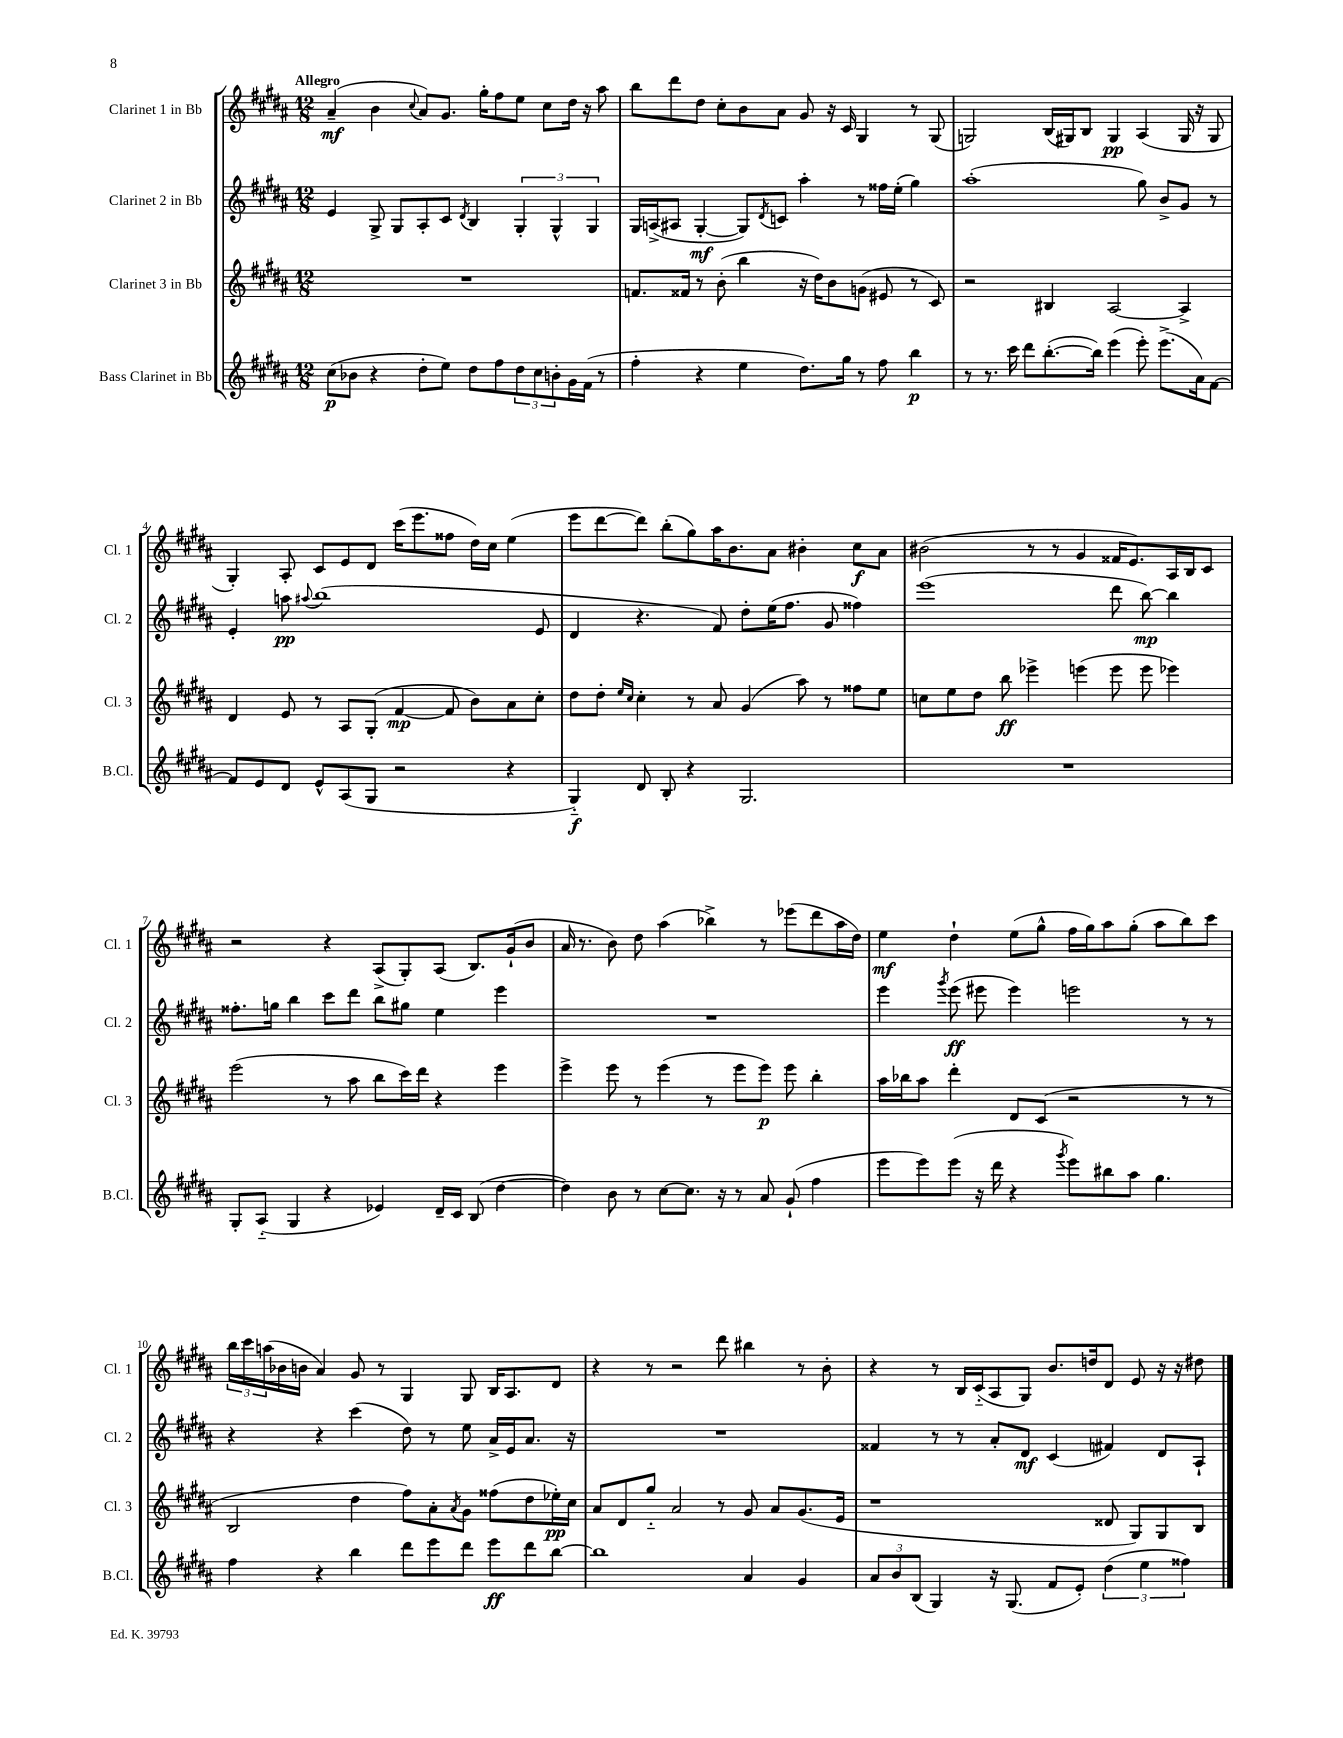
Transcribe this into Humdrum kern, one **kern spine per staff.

**kern	**kern	**kern	**kern
*staff4	*staff3	*staff2	*staff1
*clefG2	*clefG2	*clefG2	*clefG2
*k[f#c#g#d#a#]	*k[f#c#g#d#a#]	*k[f#c#g#d#a#]	*k[f#c#g#d#a#]
*M12/8	*M12/8	*M12/8	*M12/8
(8cc#	1.r	4e	(4a#~
8b-	.	.	.
4r	.	8G#^	4b
.	.	8G#	.
.	.	.	8qqcc#
8dd#'	.	8A#'	8a#)
8ee)	.	8c#	8.g#
.	.	8qd#	.
8dd#	.	4B	.
.	.	.	16gg#'
8ff#	.	.	8ff#
12dd#	.	6G#'	8ee
12cc#	.	.	.
.	.	.	8cc#
12b'	.	6G#^^	.
16g#	.	.	16dd#
(16f#	.	.	16r
.	.	6G#	.
8r	.	.	8aa#
=	=	=	=
4ff#'	8.f	16G#	8bb
.	.	(16A^	.
.	.	8A#	8ddd#
.	16f##	.	.
4r	8r	[4G#'	8dd#
.	(8b'	.	8cc#'
4ee	4bb	8G#])	8b
.	.	8qd#	.
.	.	8c	8a#
8.dd#)	16r	4aa#'	8g#
.	16dd#)	.	.
.	8b	.	16r
16gg#	.	.	16c#
8r	(8g	8r	4G#
8ff#	8e#	16ff##	.
.	.	(16ee'	.
4bb	8r	4gg#)	8r
.	8c#)	.	(8G#
=	=	=	=
8r	2r	(1aa#'	2G)
8.r	.	.	.
16ccc#	.	.	.
8ddd#	.	.	.
([8.bb'	4B#	.	(16B
.	.	.	16G#)
.	.	.	8B
16bb])	.	.	.
(4eee	[2A#	.	4G#
8eee')	.	8gg#)	(4A#
(8.eee^	.	8b^	.
.	4A#^]	8g#	16G#
16a#)	.	.	16r
[8f#	.	8r	8G#
=	=	=	=
8f#]	4d#	4e'	4G#')
8e	.	.	.
8d#	8e	8aa	8A#'
.	.	8qqaa#	.
8e^^	8r	(1bb	8c#
(8A#	8A#	.	8e
8G#	(8G#'	.	8d#
2r	[4f#	.	(16ccc#
.	.	.	8.eee
.	8f#]	.	8ff##
.	8b)	.	16dd#)
.	.	.	16cc#
4r	8a#	.	(4ee
.	8cc#'	8e	.
=	=	=	=
4G#'~)	8dd#	4d#	8eee
.	8dd#'	.	[8ddd#
.	16qqee	.	.
.	16qqcc#	.	.
8d#	4cc#'	4.r	8ddd#])
8B'	.	.	(8bb'
4r	8r	.	8gg#)
.	8a#	8f#)	16aa#
.	.	.	8.b
2.G#	(4g#	8dd#'	.
.	.	(16ee	8a#
.	.	8.ff#	.
.	8aa#)	.	4b#'
.	8r	8g#	.
.	8ff##	4ff##)	8cc#
.	8ee	.	8a#
=	=	=	=
1.r	8cc	(1eee	(2b#
.	8ee	.	.
.	8dd#	.	.
.	8bb	.	.
.	4eee-^	.	8r
.	.	.	8r
.	(4eee	.	4g#
.	8eee	8ddd#	16f##
.	.	.	8.e)
.	8eee	[8bb)	.
.	4eee-)	4bb]	16A#
.	.	.	16B
.	.	.	8c#
=	=	=	=
8G#'	(2eee	8.ff##'	2r
(8A#'~	.	.	.
.	.	16gg	.
4G#	.	4bb	.
4r	8r	8ccc#	4r
.	8aa#	8ddd#	.
4e-)	8bb	8bb	(8A#^
.	16ccc#)	8gg#	8G#')
.	16ddd#	.	.
16d#~	4r	4ee	(8A#
16c#	.	.	.
(8B	.	.	8.B)
[4dd#	4eee	4eee	.
.	.	.	(16g#`
.	.	.	8b
=	=	=	=
4dd#])	4eee^	1.r	16a#
.	.	.	8.r
8b	8eee	.	8b)
8r	8r	.	8dd#
[8cc#	(4eee	.	(4aa#
8.cc#]	.	.	.
.	8r	.	4bb-^)
16r	.	.	.
8r	8eee	.	.
8a#	8eee)	.	8r
(8g#`	8eee	.	(8eee-
4ff#	4bb'	.	8ddd#
.	.	.	16aa#
.	.	.	16dd#)
=	=	=	=
8eee	16aa#	4eee	4ee
.	16bb-	.	.
8eee)	8aa#	.	.
.	.	8qggg#	.
(8eee	4ddd#'	(8eee	4dd#`
16r	.	8eee#	.
16ddd#	.	.	.
4r	8d#	4eee#)	(8ee
.	(8c#	.	8gg#^^
8qggg#	.	.	.
8eee)	2r	2eee	16ff#
.	.	.	16gg#)
8bb#	.	.	8aa#
8aa#	.	.	(8gg#'
4.gg#	.	.	8aa#
.	8r	8r	8bb)
.	8r	8r	8ccc#
=	=	=	=
4ff#	2B	4r	24bb
.	.	.	24ccc#
.	.	.	(24aa
.	.	.	16b-
.	.	.	16b
4r	.	4r	4a#)
4bb	4dd#	(4ccc#	8g#
.	.	.	8r
8ddd#	8ff#)	8dd#)	4G#
8eee	8a#'	8r	.
.	8qa#	.	.
8ddd#	8g#	8ee	8G#
8eee	(8ff##	16a#^	16B
.	.	16e	8.A#
8ddd#	8dd#	8.a#	.
[8bb	16ee-')	.	8d#
.	16cc#	16r	.
=	=	=	=
1bb]	8a#	1.r	4r
.	8d#	.	.
.	8gg#'~	.	8r
.	2a#	.	2r
.	8r	.	8ddd#
4a#	8g#	.	4bb#
.	8a#	.	.
4g#	(8.g#	.	8r
.	.	.	8b'
.	16e	.	.
=	=	=	=
12a#	1r	4f##	4r
12b	.	.	.
(12B	.	.	.
4G#)	.	8r	8r
.	.	8r	16B
.	.	.	(16c#'~
16r	.	8a#'	8A#
(8.G#	.	.	.
.	.	8d#	8G#)
8f#	.	(4c#	8.b
8e')	.	.	.
.	.	.	16dd
(6dd#	8d##	4f#)	8d#
.	8G#)	.	8e
6ee	.	.	.
.	8G#	8d#	16r
.	.	.	16r
6ff##)	.	.	.
.	8B	8A#`	8dd#
==	==	==	==
*-	*-	*-	*-
